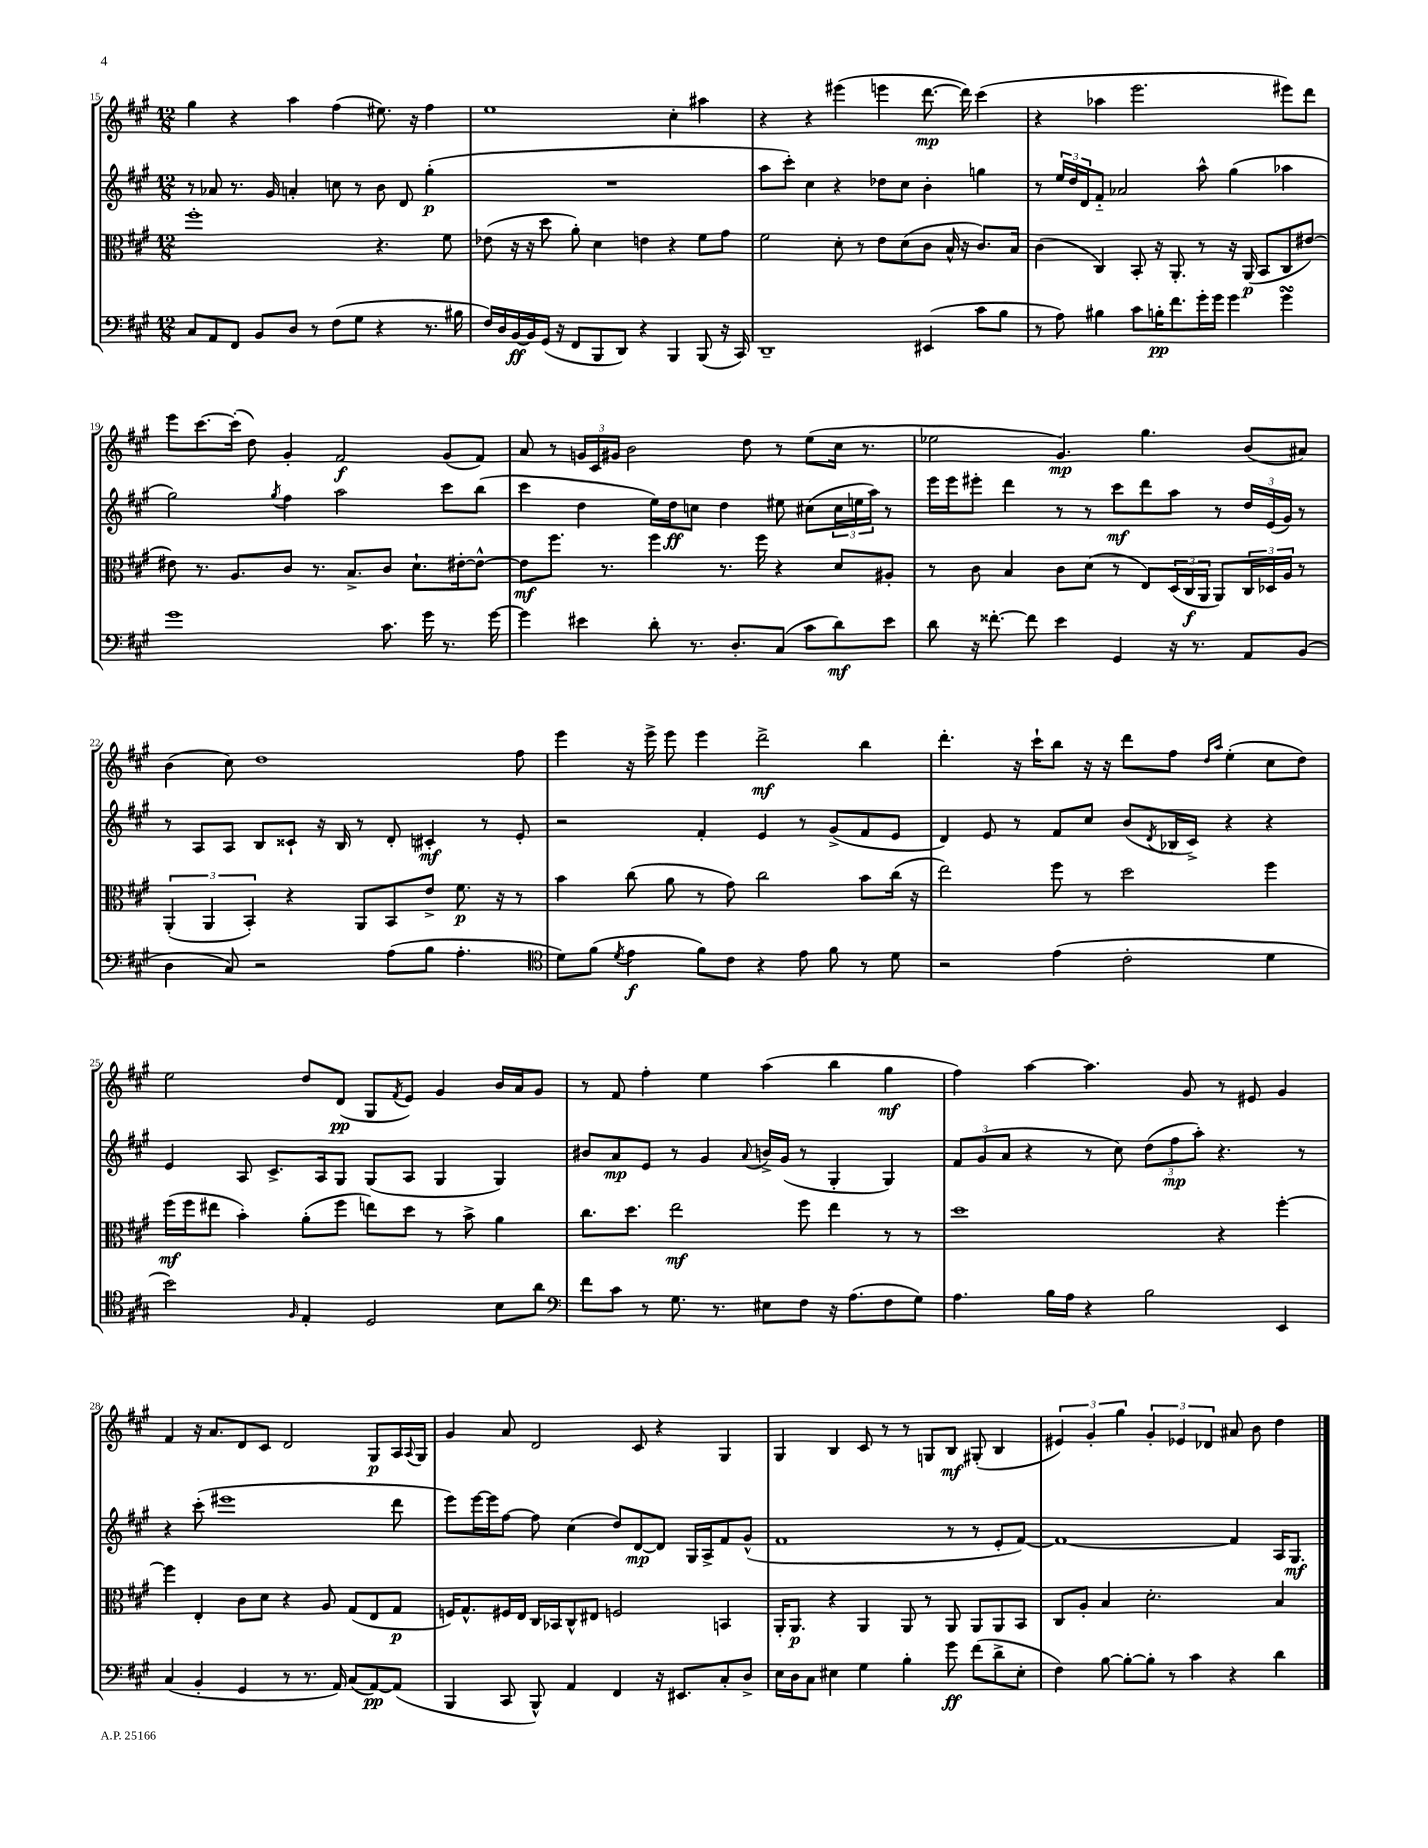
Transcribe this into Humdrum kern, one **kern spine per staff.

**kern	**kern	**kern	**kern
*staff4	*staff3	*staff2	*staff1
*clefF4	*clefC3	*clefG2	*clefG2
*k[f#c#g#]	*k[f#c#g#]	*k[f#c#g#]	*k[f#c#g#]
*M12/8	*M12/8	*M12/8	*M12/8
8C#	1ff#'	8r	4gg#
8AA	.	8a-	.
8FF#	.	8.r	4r
8BB	.	.	.
.	.	16g#	.
8D	.	4a'	4aa
8r	.	.	.
(8F#	.	8cc	(4ff#
8G#	.	8r	.
4r	4.r	8b	8.ee#)
.	.	8d	.
.	.	.	16r
8.r	.	(4gg#'	4ff#
.	8f#	.	.
16B#	.	.	.
=	=	=	=
16F#)	(8e-	1.r	1ee
16D	.	.	.
[16BB	16r	.	.
16BB]	16r	.	.
(16GG#	8dd	.	.
16r	.	.	.
8FF#	8a')	.	.
8BBB	4d	.	.
8DD)	.	.	.
4r	4e	.	.
4BBB	4r	.	4cc#'
(8BBB	8f#	.	4aa#
16r	8g#	.	.
16CC#)	.	.	.
=	=	=	=
1DD~	2f#	8aa	4r
.	.	8ccc#')	.
.	.	4cc#	4r
.	8d'	4r	(4eee#
.	8r	.	.
.	8e	8dd-	4eee
.	(8d	8cc#	.
(4EE#	8c#	4b'	[8.ddd
.	16B^^	.	.
.	16r	.	16ddd])
8c#	8.c#)	4gg	(4ccc#
8B	.	.	.
.	16B	.	.
=	=	=	=
8r	(4c#	8r	4r
8A)	.	24ee	.
.	.	24dd	.
.	.	24d	.
4B#	4C#)	8f#'~	4aa-
.	.	2a-	.
8c#	8BB'	.	2.eee
16B'	16r	.	.
8.f#	8.AA'	.	.
16g#'	8r	8aa^^	.
16g#	.	.	.
4g#	16r	(4gg#	.
.	(16AA	.	.
.	8BB	.	.
4g#	8C#	4aa-	8eee#)
.	[8e#)	.	8ddd
=	=	=	=
1g#	8e#]	2gg#)	8eee
.	8.r	.	[8.ccc#
.	8.A	.	(16ccc#']
.	.	.	8dd)
.	.	8qgg#	.
.	8c#	4ff#	4g#'
.	8.r	.	.
.	.	2aa	2f#
.	8.B^	.	.
8.c#	8c#	.	.
.	8.d`	.	.
16g#	.	.	.
8.r	.	8ccc#	(8g#
.	[16e#'	.	.
.	8e#^^_	(8bb	8f#)
[16g#	.	.	.
=	=	=	=
4g#]	8e#]	4ccc#	8a
.	8.ff#	.	8r
4e#	.	4dd	24g
.	.	.	24c#
.	8.r	.	.
.	.	.	24g#
.	.	.	2b
8d'	4ff#	16ee)	.
.	.	16dd	.
8.r	.	8cc	.
.	8.r	4dd	.
8.D'	.	.	.
.	.	.	8dd
.	16ff#	.	.
(8C#	4r	8ee#	8r
8c#	.	(8cc#	(8ee
8d)	8d	24cc#	16cc#
.	.	24ee	.
.	.	.	8.r
.	.	24aa)	.
8e#	8A#'	8r	.
=	=	=	=
8d	8r	16eee	2ee-
.	.	16eee	.
16r	8c#	8eee#'	.
[8.f##'	.	.	.
.	4B	4ddd	.
8f##]	.	.	.
4e	8c#	8r	4.g#)
.	(8d	8r	.
4GG#	8r	8ccc#	.
.	8E)	8ddd	4.gg#
16r	(24D	8aa	.
.	24C#	.	.
8.r	.	.	.
.	24AA	.	.
.	8AA)	8r	.
8AA	24C#	24dd	(8b
.	24D-	(24e	.
.	24A	24g#)	.
(8BB	8r	8r	8a#)
=	=	=	=
4D	(6AA'	8r	(4b
.	.	8A	.
.	6AA	.	.
8C#)	.	8A	8cc#)
.	6BB')	.	.
2r	.	8B	1dd
.	4r	8c##`	.
.	.	16r	.
.	.	16B	.
.	8AA	8r	.
(8A	8BB	8d'	.
8B	8e^	4c#'	.
4.A'	8.f#	.	.
.	.	8r	.
.	16r	.	.
.	8r	8e'	8ff#
=	=	=	=
*clefC4	*	*	*
8d)	4b	2r	4eee
(8f#	.	.	.
8qd	.	.	.
4e	(8cc#	.	16r
.	.	.	16eee^
.	8a	.	8eee
8f#)	8r	4f#'	4eee
8c#	8g#)	.	.
4r	2cc#	4e	2ddd^
8e	.	8r	.
8f#	.	(8g#^	.
8r	8b	8f#	4bb
8d	(16cc#	8e	.
.	16r	.	.
=	=	=	=
2r	2ee)	4d)	4.ddd'
.	.	8e	.
.	.	8r	16r
.	.	.	16ccc#`
(4e	8ff#	8f#	8bb
.	8r	8cc#	16r
.	.	.	16r
2c#'	2dd	(8b	8ddd
.	.	8qd	.
.	.	16B-	8ff#
.	.	16c#^)	.
.	.	.	16qqdd
.	.	.	16qqaa
.	.	4r	(4ee'
4d	4ff#	4r	8cc#
.	.	.	8dd)
=	=	=	=
2b)	(16ff#	4e	2ee
.	16ff#	.	.
.	8ee#	.	.
.	4b')	8A	.
.	.	8.c#^	.
16qqF#	.	.	.
4E'	(8a'	.	8dd
.	.	16A	.
.	8ff#	8G#	(8d
2D	8ee)	(8G#	8G#
.	.	.	8qf#
.	8dd	8A	8e)
.	8r	4G#	4g#
.	8b^	.	.
8B	4a	4G#)	16b
.	.	.	16a
8a	.	.	8g#
=	=	=	=
*clefF4	*	*	*
8f#	8.cc#	8b#	8r
8c#	.	8a	8f#
.	8.dd	.	.
8r	.	8e	4ff#'
8.G#	2ee	8r	.
.	.	4g#	4ee
8.r	.	.	.
.	.	8qqa	.
8E#	.	16b^	(4aa
.	.	(16g#	.
8F#	8ff#	8r	.
16r	4ee	4G#'	4bb
(8.A	.	.	.
8F#	8r	4G#)	4gg#
8G#)	8r	.	.
=	=	=	=
4.A	1dd	12f#	4ff#)
.	.	(12g#	.
.	.	12a	.
.	.	4r	[4aa
16B	.	.	.
16A	.	.	.
4r	.	8r	4.aa]
.	.	8cc#)	.
2B	.	(12dd	.
.	.	12ff#	.
.	.	.	8g#
.	.	12aa')	.
.	4r	4.r	8r
.	.	.	8e#
4EE	[4ff#'	.	4g#
.	.	8r	.
=	=	=	=
(4C#	4ff#]	4r	4f#
4BB'	4E'	(8ccc#'	16r
.	.	.	8.a
.	.	1eee#	.
4GG#	8c#	.	8d
.	8d	.	8c#
8r	4r	.	2d
8.r	.	.	.
.	8A	.	.
16AA)	.	.	.
(8C#	(8G#	.	.
[8AA)	8E	.	8G#
(8AA]	8G#	8ddd	16A
.	.	.	8qqA
.	.	.	16G#
=	=	=	=
4BBB	16F)	8eee)	4g#
.	8.G#^^	.	.
.	.	[16eee	.
.	.	16eee]	.
8CC#	16F#	[8ff#	8a
.	16E	.	.
8BBB^^)	16C#	8ff#]	2d
.	16BB-	.	.
4AA	8C#^^	(4cc#	.
.	8E#	.	.
4FF#	2F	8dd)	.
.	.	[8d	8c#
16r	.	8d]	4r
8.EE#	.	.	.
.	.	16G#	.
.	.	16A^	.
8C#'	4BB	8f#	4G#
8D^	.	(8g#^^	.
=	=	=	=
16E	16AA'	1f#	4G#
16D	8.AA	.	.
8C#	.	.	.
4E#	4r	.	4B
4G#	4AA	.	8c#
.	.	.	8r
4B'	8AA	.	8r
.	8r	.	8G
8g#	8AA	8r	8B
(8f#	8AA	8r	(8G#'
8d^	8AA	8e'	4B
8E#'	8BB	[8f#)	.
=	=	=	=
4F#)	8C#	1f#_	6e#)
.	8A'	.	.
.	.	.	6g#'
[8B	4B	.	.
.	.	.	6gg#
8B'_	.	.	.
8B']	2.d'	.	6g#'
8r	.	.	.
.	.	.	6e-
4c#	.	.	.
.	.	.	6d-
4r	.	4f#]	8a#
.	.	.	8b
4d	4B	16A	4dd
.	.	8.G#	.
==	==	==	==
*-	*-	*-	*-
